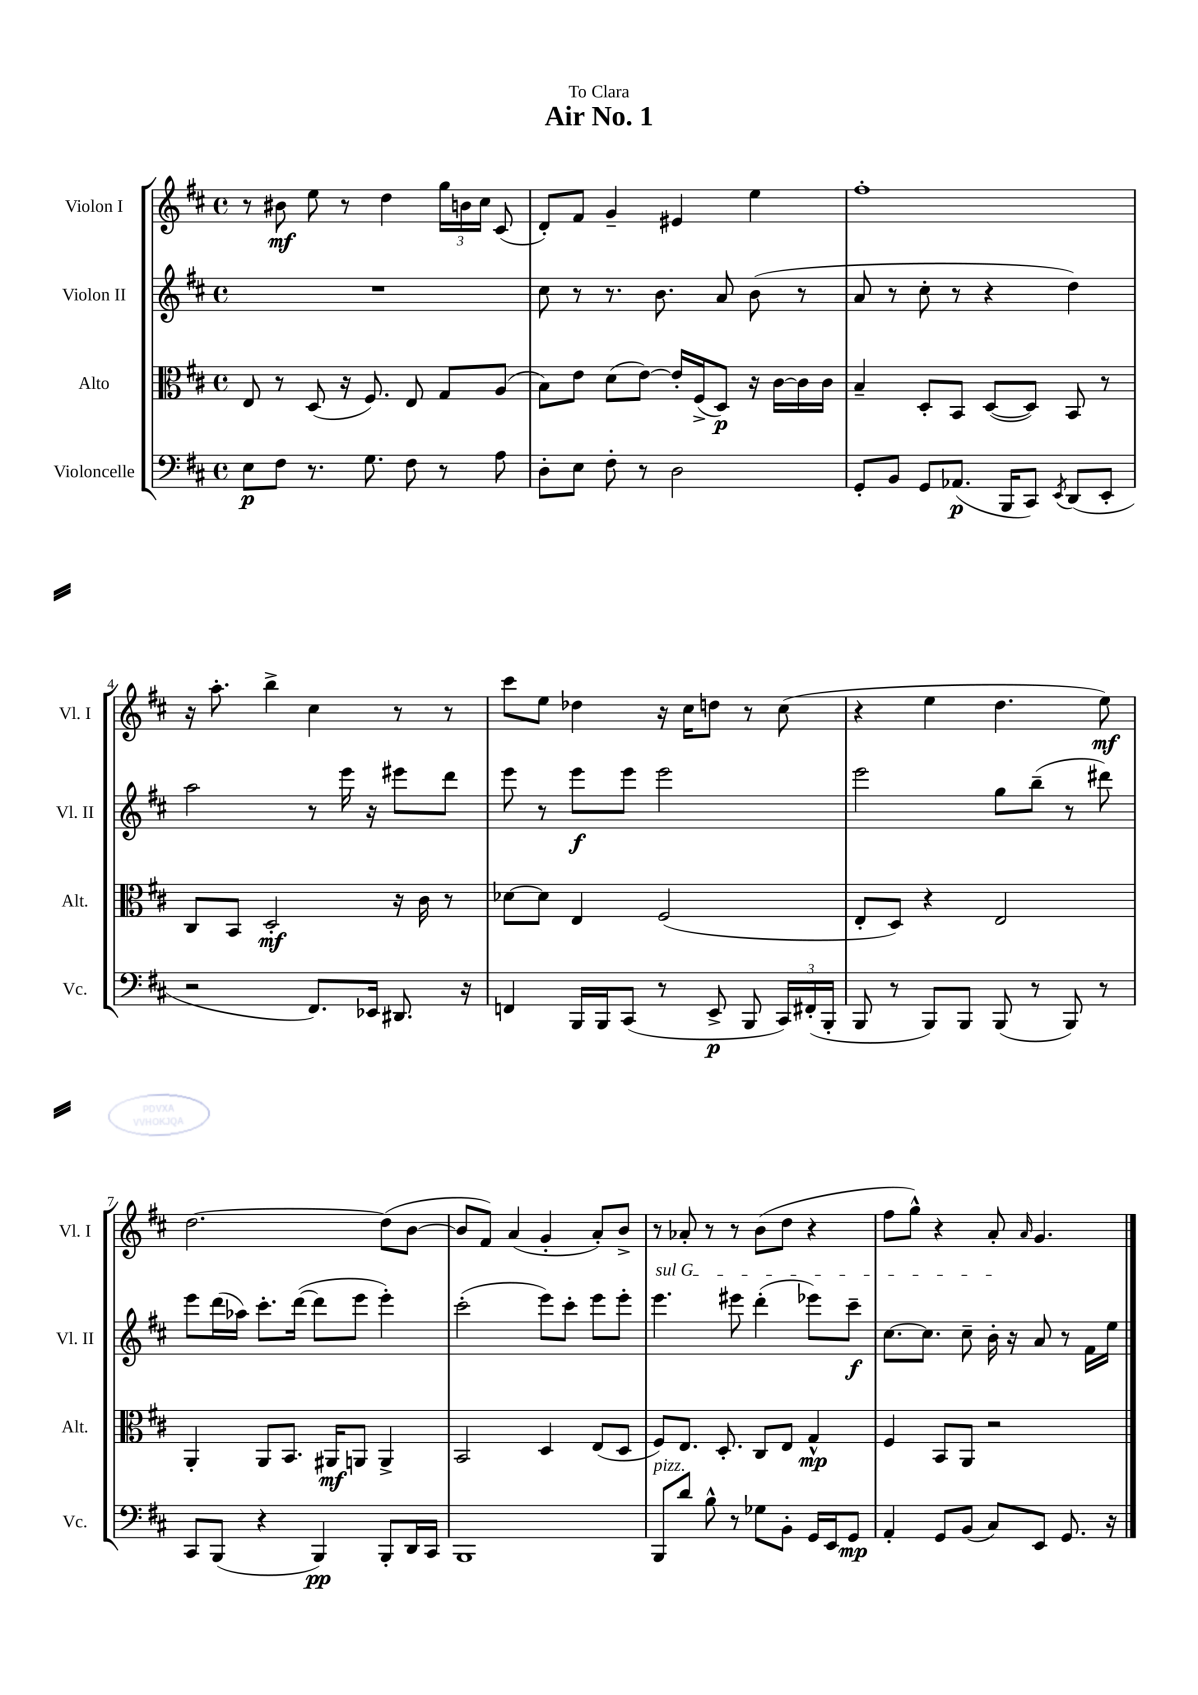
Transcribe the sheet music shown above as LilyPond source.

\header { title = "Air No. 1" dedication = "To Clara" }
<<
\new StaffGroup <<
\new Staff = "s0" \with { instrumentName = "Violon I" shortInstrumentName = "Vl. I" } {
    \clef treble \key d \major \defaultTimeSignature \time 4/4
    \autoBeamOff r8 bis'8\mf e''8 r8 d''4 \tuplet 3/2 { g''16[ b'16 cis''16] } cis'8( |
    d'8[-.) fis'8] g'4-- eis'4 e''4 |
    fis''1-. |
    r16 a''8.-. b''4-> cis''4 r8 r8 |
    cis'''8[ e''8] des''4 r16 cis''16[ d''8] r8 cis''8( |
    r4 e''4 d''4. e''8\mf) |
    d''2.~ d''8[( b'8]~ |
    b'8[ fis'8]) a'4( g'4-. a'8[-.) b'8]-> |
    r8 aes'8-. r8 r8 b'8[( d''8] r4 |
    fis''8[ g''8]-^) r4 a'8-. \grace { a'16 } g'4. \bar "|." |
}
\new Staff = "s1" \with { instrumentName = "Violon II" shortInstrumentName = "Vl. II" } {
    \clef treble \key d \major \defaultTimeSignature \time 4/4
    \autoBeamOff R1 |
    cis''8 r8 r8. b'8. a'8 b'8( r8 |
    a'8 r8 cis''8-. r8 r4 d''4) |
    a''2 r8 e'''16 r16 eis'''8[ d'''8] |
    e'''8 r8 e'''8[\f e'''8] e'''2 |
    e'''2 g''8[ b''8]--( r8 dis'''8) |
    e'''8[ d'''16( aes''16]) cis'''8.[-. d'''16]~( d'''8[ e'''8] e'''4-.) |
    cis'''2-.( e'''8[) cis'''8]-. e'''8[ e'''8]-. |
    \once \override TextSpanner.bound-details.left.text = \markup { \italic "sul G" } e'''4.\startTextSpan eis'''8 d'''4-.( ees'''8[) cis'''8]--\f |
    cis''8.[~ cis''8.] cis''8-- b'16-.\stopTextSpan r16 a'8 r8 fis'16[ e''16] \bar "|." |
}
\new Staff = "s2" \with { instrumentName = "Alto" shortInstrumentName = "Alt." } {
    \clef alto \key d \major \defaultTimeSignature \time 4/4
    \autoBeamOff e8 r8 d8( r16 fis8.) e8 g8[ a8]( |
    b8[) e'8] d'8[( e'8]~) e'16[-. fis16->( d8]\p) r16 cis'16[~ cis'16 cis'16] |
    b4-- d8[-. b,8] d8[~( d8]) b,8 r8 |
    cis8[ b,8] d2-.\mf r16 cis'16 r8 |
    des'8[~ des'8] e4 fis2( |
    e8[-. d8]) r4 e2 |
    a,4-. a,8[ b,8.] ais,16[\mf a,8] a,4-> |
    b,2 d4 e8[( d8] |
    fis8[) e8.] d8.-. cis8[ e8] g4-^\mp |
    fis4 b,8[ a,8] r2 \bar "|." |
}
\new Staff = "s3" \with { instrumentName = "Violoncelle" shortInstrumentName = "Vc." } {
    \clef bass \key d \major \defaultTimeSignature \time 4/4
    \autoBeamOff e8[\p fis8] r8. g8. fis8 r8 a8 |
    d8[-. e8] fis8-. r8 d2 |
    g,8[-. b,8] g,8[ aes,8.]\p( b,,16[ cis,8]) \acciaccatura { e,8 } d,8[( e,8]-. |
    r2 fis,8.[) ees,16] dis,8. r16 |
    f,4 b,,16[ b,,16 cis,8]( r8 e,8->\p b,,8 \tuplet 3/2 { cis,16[) fis,16-.( b,,16]-. } |
    b,,8 r8 b,,8[) b,,8] b,,8( r8 b,,8) r8 |
    cis,8[ b,,8]( r4 b,,4\pp) b,,8[-. d,16 cis,16] |
    b,,1 |
    b,,8[^\markup { \italic "pizz." } d'8] b8-^ r8 ges8[ b,8]-. g,16[ e,16 g,8]\mp |
    a,4-. g,8[ b,8]( cis8[) e,8] g,8. r16 \bar "|." |
}
>>
>>
